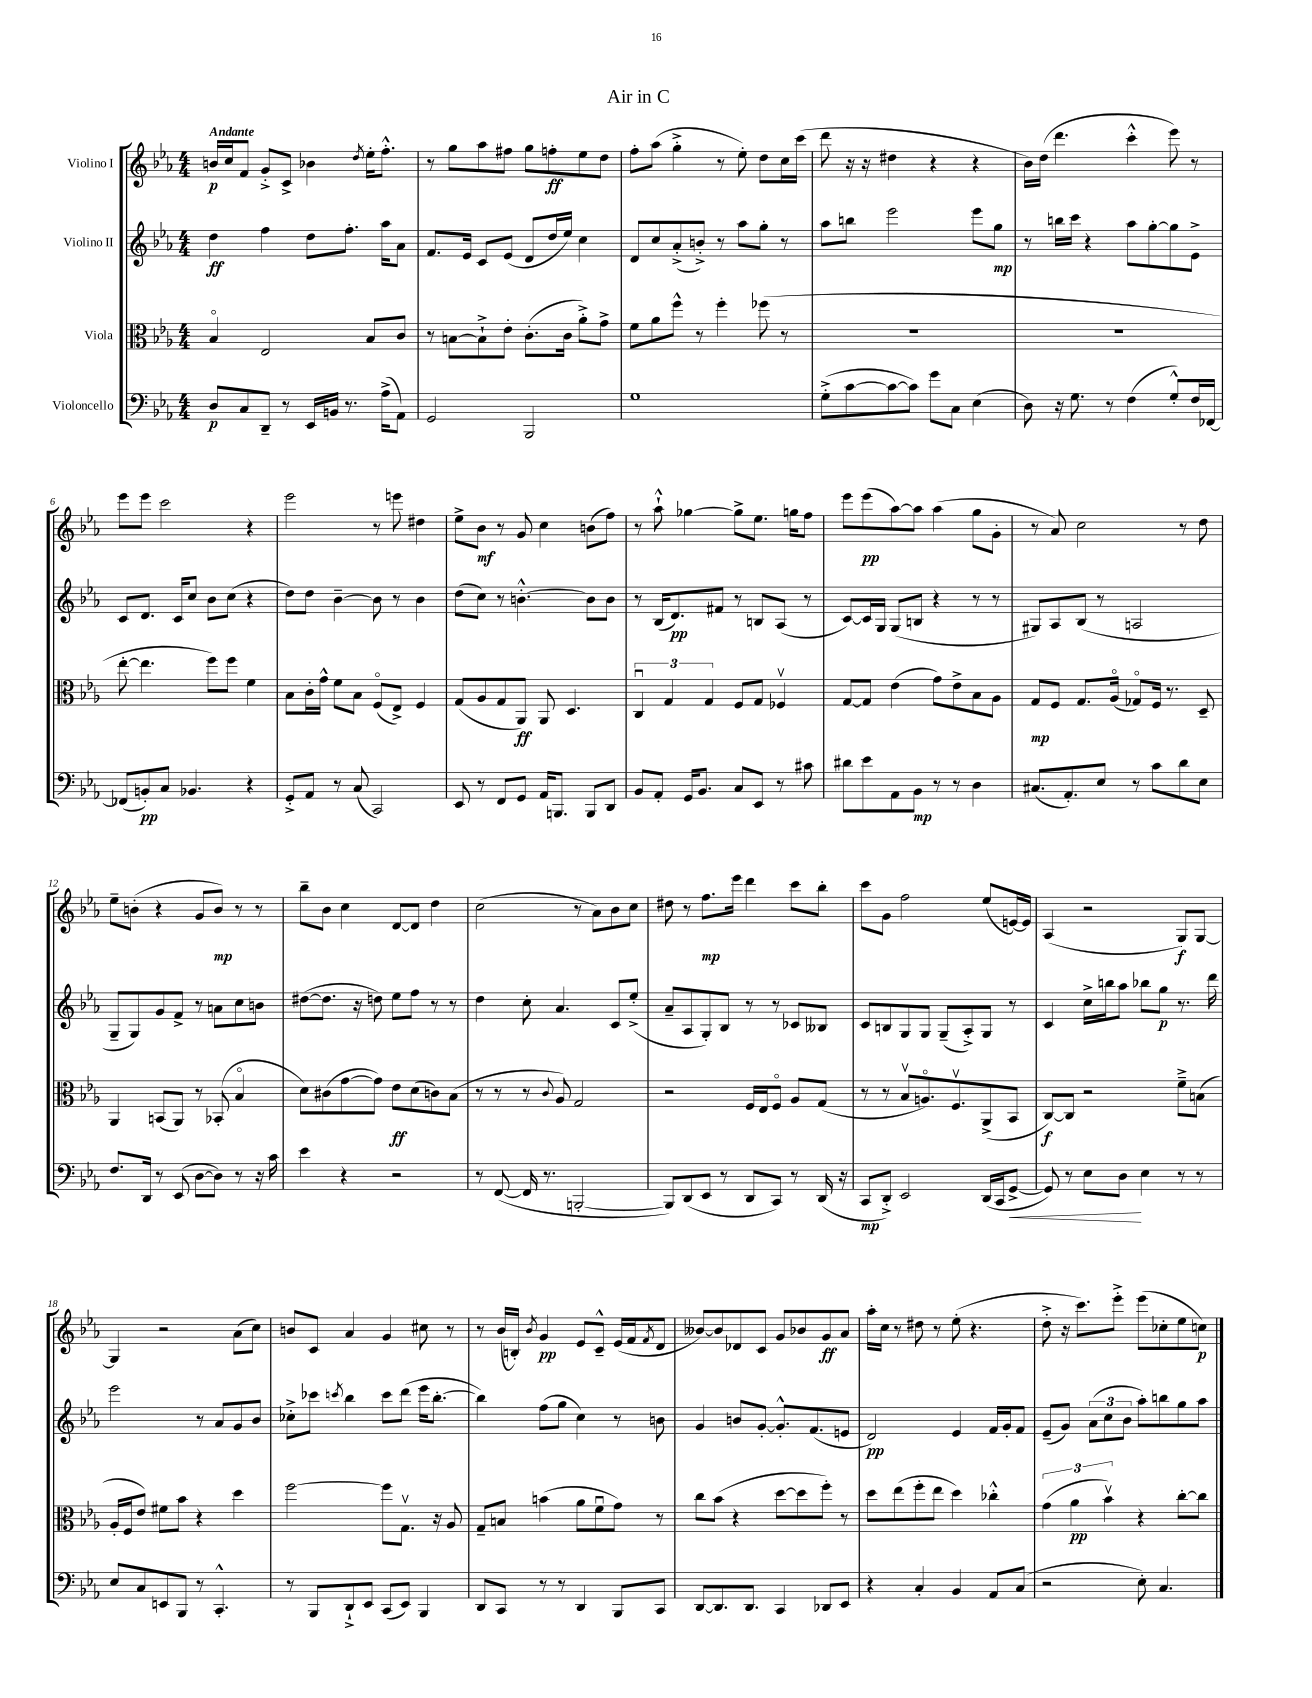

**kern	**dynam	**kern	**dynam	**kern	**dynam	**kern	**dynam
*part4	*part4	*part3	*part3	*part2	*part2	*part1	*part1
*staff4	*staff4	*staff3	*staff3	*staff2	*staff2	*staff1	*staff1
*I"Violoncello	*	*I"Viola	*	*I"Violino II	*	*I"Violino I	*
*clefF4	*	*clefC3	*	*clefG2	*	*clefG2	*
*k[b-e-a-]	*	*k[b-e-a-]	*	*k[b-e-a-]	*	*k[b-e-a-]	*
*M4/4	*	*M4/4	*	*M4/4	*	*M4/4	*
=1	=1	=1	=1	=1	=1	=1	=1
!	!	!	!	!	!	!LO:TX:a:B:t=Andante	!
8D/L	p	4B-/	.	4dd\	ff	16bn/LL	p
.	.	.	.	.	.	16cc/J	.
8C/	.	.	.	.	.	8f/J	.
8DD~/J	.	2E-/	.	4ff\	.	8g'^/L	.
8r	.	.	.	.	.	8c^/J	.
16EE-/LL	.	.	.	8dd\L	.	4b-X\	.
16BBn/JJ	.	.	.	.	.	.	.
8.r	.	.	.	8.ff'\J	.	.	.
.	.	.	.	.	.	8qdd/	.
.	.	8B-/L	.	.	.	16ee-'\KL	.
(16A-^\KL	.	.	.	16aa-\KL	.	8.ff'^^\J	.
8AA-\J)	.	8c/J	.	8a-\J	.	.	.
=2	=2	=2	=2	=2	=2	=2	=2
2GG/	.	8r	.	8.f/L	.	8r	.
.	.	[8Bn\L	.	.	.	8gg\L	.
.	.	.	.	16e-/Jk	.	.	.
.	.	8B`^\]	.	8c/L	.	8aa-\	.
.	.	8e-'\J	.	(8e-/J	.	8ff#X\J	.
2BBB-/	.	(8.c'\L	.	8d/L	.	8gg\L	.
.	.	.	.	16dd/L	.	8ffn'\	ff
.	.	16c\Jk	.	16ee-/JJ)	.	.	.
.	.	8a-'^\L)	.	4cc\	.	8ee-\	.
.	.	8g^\J	.	.	.	8dd\J	.
=3	=3	=3	=3	=3	=3	=3	=3
1G	.	8f\L	.	8d/L	.	8ff'\L	.
.	.	8a-\	.	8cc/	.	(8aa-\J	.
.	.	8ff^^\J	.	(8a-'^/	.	4gg'^\	.
.	.	8r	.	8bn'^/J)	.	.	.
.	.	4ff'\	.	8r	.	8r	.
.	.	.	.	8aa-\L	.	8ee-'\)	.
.	.	(8ff-X\	.	8gg'\J	.	8dd\L	.
.	.	8r	.	8r	.	16cc\L	.
.	.	.	.	.	.	(16ccc\JJ	.
=4	=4	=4	=4	=4	=4	=4	=4
(8G'^\L	.	1r	.	8aa-\L	.	8ddd\	.
[8c\	.	.	.	8bbn\J	.	16r	.
.	.	.	.	.	.	16r	.
8c\_	.	.	.	2eee-\	.	4dd#X\	.
8c\J])	.	.	.	.	.	.	.
8g\L	.	.	.	.	.	4r	.
8C\J	.	.	.	.	.	.	.
(4E-\	.	.	.	8eee-\L	.	4r	.
.	.	.	.	8gg\J	mp	.	.
=5	=5	=5	=5	=5	=5	=5	=5
8D\)	.	1r	.	8r	.	16b-\LL)	.
.	.	.	.	.	.	(16dd\JJ	.
16r	.	.	.	16bbn\LL	.	4.ddd\	.
8.G\	.	.	.	16ccc\JJ	.	.	.
.	.	.	.	4r	.	.	.
8r	.	.	.	.	.	.	.
(4F\	.	.	.	8aa-\L	.	4ccc'^^\	.
.	.	.	.	[8gg'\	.	.	.
8G'^^/L)	.	.	.	8gg\]	.	8eee-\)	.
16F/L	.	.	.	8e-^\J	.	8r	.
[16FF-X/JJ	.	.	.	.	.	.	.
!!LO:LB:g=z
=6	=6	=6	=6	=6	=6	=6	=6
(8FF-X/L]	.	[8ee-'\	.	8c/L	.	8eee-\L	.
8BBn'/)	pp	4.ee-\]	.	8.d/J	.	8eee-\J	.
8C/J	.	.	.	.	.	2ccc\	.
.	.	.	.	16c/KL	.	.	.
4.BB-X/	.	.	.	8cc/J	.	.	.
.	.	8ff\L)	.	8b-\L	.	.	.
.	.	8ff\J	.	(8cc\J	.	.	.
4r	.	4f\	.	4r	.	4r	.
=7	=7	=7	=7	=7	=7	=7	=7
8GG'^/L	.	8B-\L	.	8dd\L)	.	2eee-\	.
8AA-/J	.	16c'\L	.	8dd\J	.	.	.
.	.	16g^^\JJ	.	.	.	.	.
8r	.	8f\L	.	[4b-~\	.	.	.
(8C/	.	8B-\J	.	.	.	.	.
2CC/)	.	(8F/L	.	8b-\]	.	8r	.
.	.	8E-^/J)	.	8r	.	8eeen\	.
.	.	4F/	.	4b-\	.	4dd#X\	.
=8	=8	=8	=8	=8	=8	=8	=8
8EE-/	.	(8G/L	.	(8dd\L	.	8ee-^\L	.
8r	.	8A-/	.	8cc\J)	.	8b-\J	mf
8FF/L	.	8G/	.	8r	.	8r	.
8GG/J	.	8AA-/J)	ff	[4.bn'^^\	.	8g/	.
16AA-/KL	.	8AA-/	.	.	.	4cc\	.
8.BBBn/J	.	.	.	.	.	.	.
.	.	4.D/	.	.	.	.	.
8BBB/L	.	.	.	8b\L]	.	(8bn\L	.
8DD/J	.	.	.	8b\J	.	8ff\J)	.
=9	=9	=9	=9	=9	=9	=9	=9
8BB-/L	.	6Cu/	.	8r	.	8r	.
8AA-'/J	.	.	.	(16B-/KL	.	8aa-`^^\	.
.	.	6G/	.	.	.	.	.
.	.	.	.	8.d/)	pp	.	.
16GG/KL	.	.	.	.	.	[4gg-X\	.
8.BB-/J	.	.	.	.	.	.	.
.	.	6G/	.	.	.	.	.
.	.	.	.	8f#X/J	.	.	.
8C/L	.	8F/L	.	8r	.	8gg-^\L]	.
8EE-/J	.	8G/J	.	8Bn/L	.	8.ee-\J	.
8r	.	4F-Xv/	.	(8A-/J	.	.	.
.	.	.	.	.	.	16ggn\KL	.
8c#X\	.	.	.	8r	.	8ff\J	.
=10	=10	=10	=10	=10	=10	=10	=10
8d#X\L	.	[8G/L	.	[8c/L)	.	8eee-\L	.
8e-\	.	8G/J]	.	16c/L]	.	(8eee-\	pp
.	.	.	.	16G/JJ	.	.	.
8AA-\	.	(4e-\	.	(8G/L	.	[8aa-\)	.
8BB-\J	mp	.	.	8Bn/J	.	8aa-\J]	.
8r	.	8g\L)	.	4r	.	(4aa-\	.
8r	.	8e-^\	.	.	.	.	.
4D\	.	8B-\	.	8r	.	8gg\L	.
.	.	8A-\J	.	8r	.	8g'\J	.
=11	=11	=11	=11	=11	=11	=11	=11
(8.C#X/L	.	8G/L	mp	8G#X/L)	.	8r	.
.	.	8F/J	.	8A-/	.	8a-/)	.
8.AA-'/)	.	.	.	.	.	.	.
.	.	8.G/L	.	(8B-/J	.	2cc\	.
8E-/J	.	.	.	8r	.	.	.
.	.	(16A-/Jk	.	.	.	.	.
8r	.	8G-X/L)	.	2An/	.	.	.
8c\L	.	16F/Jk	.	.	.	.	.
.	.	8.r	.	.	.	.	.
8d\	.	.	.	.	.	8r	.
8E-\J	.	8D~/	.	.	.	8dd\	.
!!LO:LB:g=z
=12	=12	=12	=12	=12	=12	=12	=12
8.F/L	.	4AA-/	.	8G~/L	.	8ee-~\L	.
.	.	.	.	8G/)	.	(8bn'\J	.
16DD/Jk	.	.	.	.	.	.	.
8r	.	(8BBn/L	.	8g/	.	4r	.
(8EE-/	.	8AA-/J)	.	8f^/J	.	.	.
[8D\L	.	8r	.	8r	.	8g/L	.
8D\J])	.	(8BB-X'/	.	8an\L	.	8b/J)	mp
8r	.	4B-/	.	8cc\	.	8r	.
16r	.	.	.	8bn\J	.	8r	.
16c\	.	.	.	.	.	.	.
=13	=13	=13	=13	=13	=13	=13	=13
4e-\	.	8d\L)	.	([8dd#X\L	.	8bb-~\L	.
.	.	(8c#X\	.	8.dd#\J]	.	8b-\J	.
4r	.	[8g\	.	.	.	4cc\	.
.	.	.	.	16r	.	.	.
.	.	8g\J])	.	8ddn\)	.	.	.
2r	.	8e-\L	ff	8ee-\L	.	[8d/L	.
.	.	(8d\	.	8ff\J	.	8d/J]	.
.	.	8cn\)	.	8r	.	4dd\	.
.	.	(8B-\J	.	8r	.	.	.
=14	=14	=14	=14	=14	=14	=14	=14
8r	.	8r	.	4dd\	.	(2cc\	.
([8FF/	.	8r	.	.	.	.	.
16FF/]	.	8r	.	8cc'\	.	.	.
8.r	.	.	.	.	.	.	.
.	.	8qqc/	.	.	.	.	.
.	.	8A-/)	.	4.a-/	.	.	.
[2BBBn'/	.	2G/	.	.	.	8r	.
.	.	.	.	.	.	8a-\L)	.
.	.	.	.	8c/L	.	8b-\	.
.	.	.	.	(8ee-'^/J	.	8cc\J	.
=15	=15	=15	=15	=15	=15	=15	=15
8BBB/L])	.	2r	.	8a-~/L	.	8dd#X\	.
(8DD/	.	.	.	8A-/	.	8r	.
8EE-/J	.	.	.	8G'/)	.	8.ff\L	mp
8r	.	.	.	8B-/J	.	.	.
.	.	.	.	.	.	16eee-\Jk	.
8DD/L	.	16F/LL	.	8r	.	4ddd\	.
.	.	16E-/J	.	.	.	.	.
8CC/J)	.	8F/J	.	8r	.	.	.
8r	.	8A-/L	.	8c-X/L	.	8ccc\L	.
(16DD/	.	(8G/J	.	8B--X/J	.	8bb-'\J	.
16r	.	.	.	.	.	.	.
=16	=16	=16	=16	=16	=16	=16	=16
8CC/L	mp	8r	.	8c/L	.	8ccc\L	.
8DD'^/J)	.	8r	.	8Bn/	.	8g\J	.
2EE-/	.	8B-v/L	.	8G/	.	2ff\	.
.	.	8.An/)	.	8G/J	.	.	.
.	.	.	.	(8G~/L	.	.	.
.	.	8.Fv/	.	.	.	.	.
.	.	.	.	8A-'^/)	.	.	.
(16DD/LL	.	(8AA-^/	.	8G/J	.	(8ee-/L	.
16CC/J	.	.	.	.	.	.	.
!	!LO:HP:b	!	!	!	!	!	!
[8GG^/J	<	8BB-/J	.	8r	.	[16en/L)	.
.	.	.	.	.	.	16e/JJ]	.
=17	=17	=17	=17	=17	=17	=17	=17
8GG/])	.	[8C/L)	f	4c/	.	(4A-/	.
8r	.	8C/J]	.	.	.	.	.
8E-\L	.	2r	.	16cc^\LL	.	2r	.
.	.	.	.	16bbn\J	.	.	.
8D\J	.	.	.	8aa-\J	.	.	.
4E-\	[	.	.	8bb-X\L	.	.	.
.	.	.	.	8gg\J	p	.	.
8r	.	8f~^\L	.	8.r	.	8G/L)	f
8r	.	(8Bn\J	.	.	.	[8G/J	.
.	.	.	.	16ddd\	.	.	.
!!LO:LB:g=z
=18	=18	=18	=18	=18	=18	=18	=18
8E-/L	.	16A-'/LL	.	2eee-\	.	4G/]	.
.	.	16F/J	.	.	.	.	.
8C/	.	8e-/J)	.	.	.	.	.
8EEn/	.	8f#X\L	.	.	.	2r	.
8BBB-/J	.	8b-\J	.	.	.	.	.
8r	.	4r	.	8r	.	.	.
4.CC'^^/	.	.	.	8a-/L	.	.	.
.	.	4dd\	.	8g/	.	(8a-\L	.
.	.	.	.	8b-/J	.	8cc\J)	.
=19	=19	=19	=19	=19	=19	=19	=19
8r	.	[2ff\	.	8cc-X'^\L	.	8bn/L	.
8BBB-/L	.	.	.	8ccc-X\J	.	8c/J	.
.	.	.	.	8qcccn/	.	.	.
8DD`^/	.	.	.	4bb-\	.	4a-/	.
8EE-/J	.	.	.	.	.	.	.
(8CC/L	.	8ff\L]	.	8ccc\L	.	4g/	.
8EE-/J)	.	8.Gv\J	.	(8ddd\J	.	.	.
4BBB-/	.	.	.	16eee-\KL	.	8cc#X\	.
.	.	16r	.	[8.bb-'\J	.	.	.
.	.	8A-/	.	.	.	8r	.
=20	=20	=20	=20	=20	=20	=20	=20
8DD/L	.	8G~/L	.	4bb-\])	.	8r	.
8CC/J	.	8Bn/J	.	.	.	(16b-/LL	.
.	.	.	.	.	.	16Bn'/JJ)	.
.	.	.	.	.	.	8qb-/	.
8r	.	(4bn\	.	(8ff\L	.	4g/	pp
8r	.	.	.	8gg\J	.	.	.
4DD/	.	8a-\L	.	4cc\)	.	8e-/L	.
.	.	8fu\	.	.	.	8c~^^/J	.
8BBB-/L	.	8g\J)	.	8r	.	(16e-/LL	.
.	.	.	.	.	.	16f/J	.
.	.	.	.	.	.	8qf/	.
8CC/J	.	8r	.	8bn\	.	8d/J	.
=21	=21	=21	=21	=21	=21	=21	=21
[8DD/L	.	8cc\L	.	4g/	.	[8b--X/L)	.
8.DD/]	.	(8b-\J	.	.	.	8b--/]	.
.	.	4r	.	8bn/L	.	8d-X/	.
8.DD/J	.	.	.	.	.	.	.
.	.	.	.	[8g'/J	.	8c/J	.
4CC/	.	[8dd\L	.	8.g'^^/L]	.	8g/L	.
.	.	8dd\]	.	.	.	8b-X/	.
.	.	.	.	(8.f/	.	.	.
8DD-X/L	.	8ff'\J)	.	.	.	8g/	ff
8EE-/J	.	8r	.	8en/J	.	8a-/J	.
=22	=22	=22	=22	=22	=22	=22	=22
4r	.	8dd\L	.	2d/)	pp	16aa-'\LL	.
.	.	.	.	.	.	16cc\JJ	.
.	.	(8ee-\	.	.	.	8r	.
4C'/	.	8ff'\	.	.	.	8dd#X\	.
.	.	8ee-\J	.	.	.	8r	.
4BB-/	.	4dd\)	.	4e-/	.	(8ee-'\	.
.	.	.	.	.	.	4.r	.
8AA-/L	.	4cc-X'^^\	.	16f/LL	.	.	.
.	.	.	.	16g'/J	.	.	.
(8C/J	.	.	.	8f/J	.	.	.
=23	=23	=23	=23	=23	=23	=23	=23
2r	.	(6g\	.	(8e-~/L	.	8dd'^\	.
.	.	.	.	8g/J)	.	16r	.
.	.	6a-\	pp	.	.	.	.
.	.	.	.	.	.	8.ccc\L)	.
.	.	.	.	(12a-\L	.	.	.
.	.	6b-v\)	.	12cc\	.	.	.
.	.	.	.	.	.	8eee-'^\J	.
.	.	.	.	12b-\J	.	.	.
8E-'\)	.	4r	.	8aa-'\L)	.	(8eee-\L	.
4.C/	.	.	.	8bbn\	.	8cc-X'\	.
.	.	[8cc'\L	.	8gg\	.	8ee-\	.
.	.	8cc\J]	.	8aa-\J	.	8ccn\J)	p
==	==	==	==	==	==	==	==
*-	*-	*-	*-	*-	*-	*-	*-
